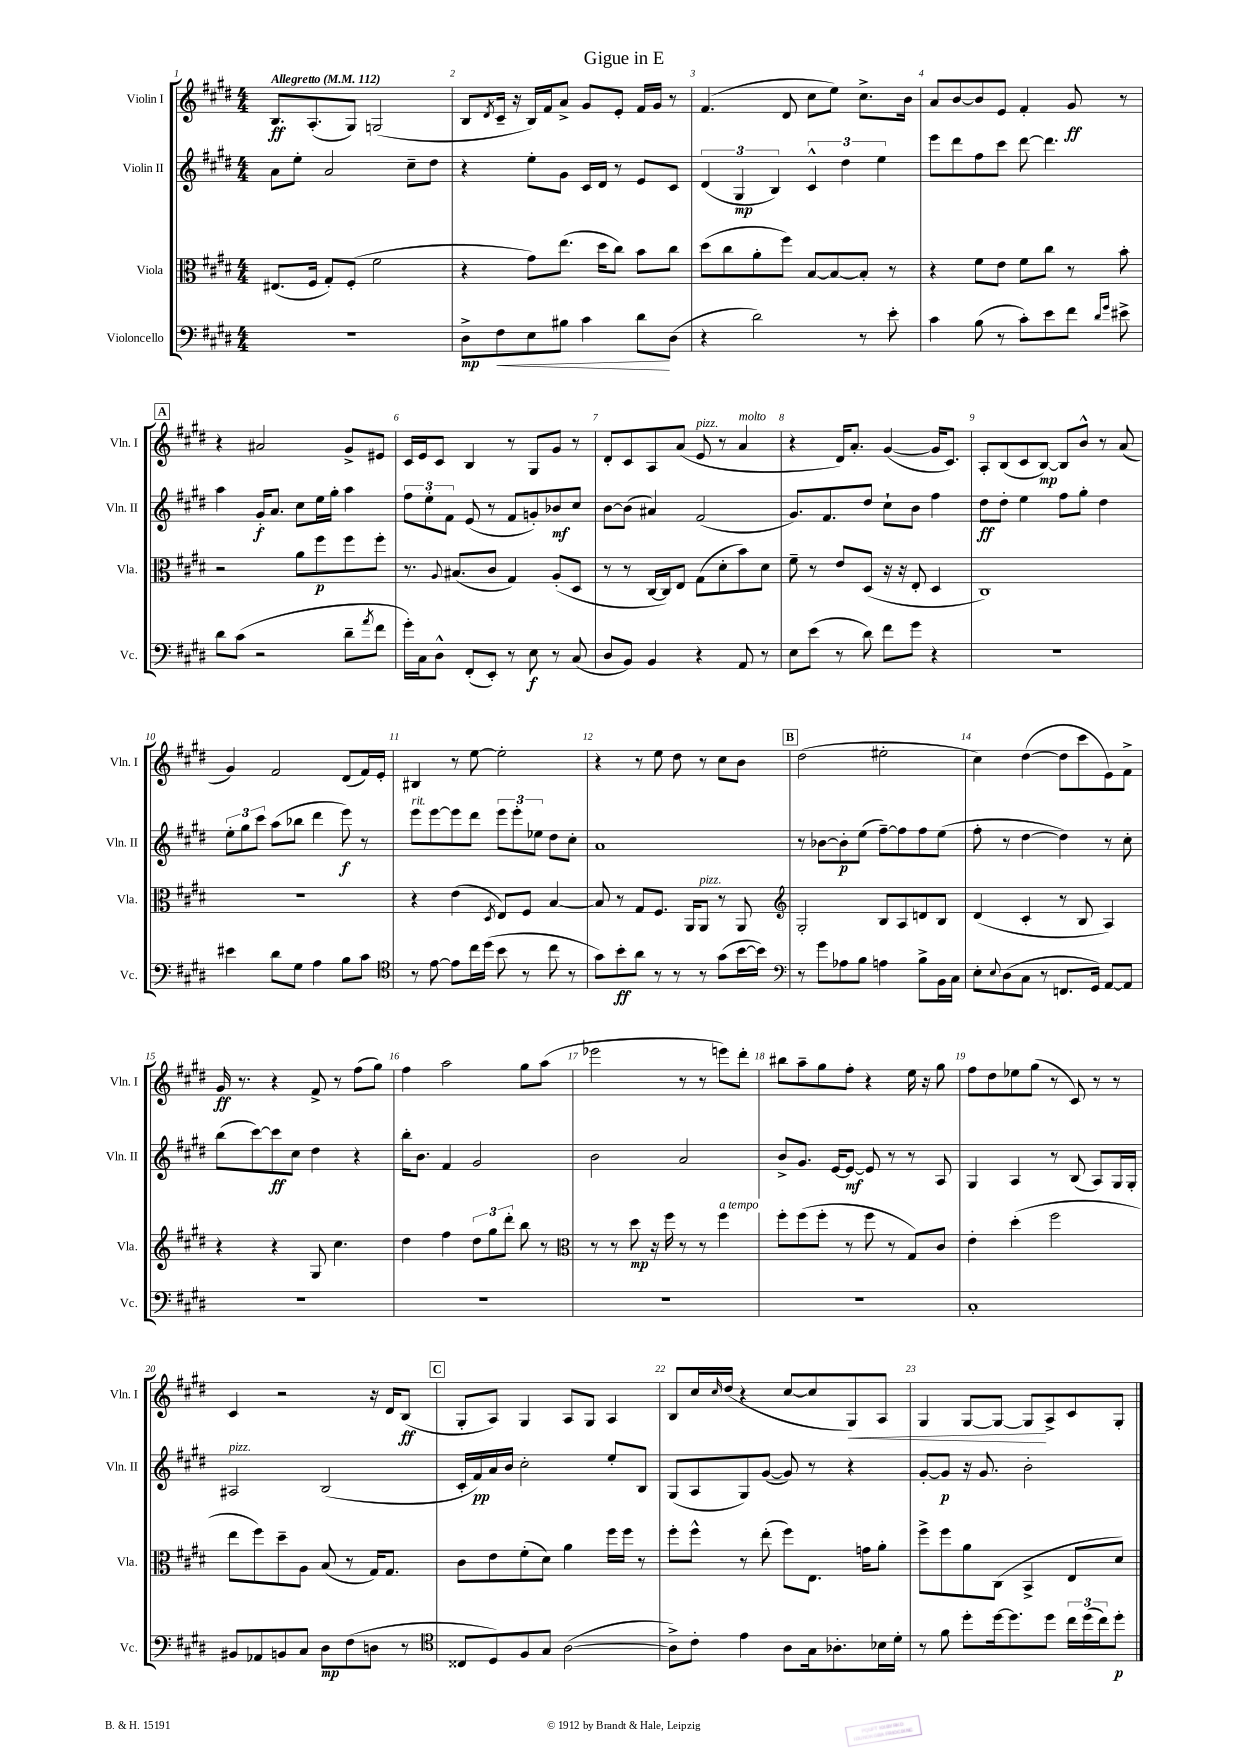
\header { title = "Gigue in E" }
<<
\new StaffGroup <<
\new Staff = "s0" \with { instrumentName = "Violin I" shortInstrumentName = "Vln. I" } {
    \clef treble \key e \major \numericTimeSignature \time 4/4 \tempo "Allegretto" 4 = 112
    b8.\ff a8.-.( gis8) g2( |
    b8 \acciaccatura { dis'8 } cis'16-- r16 b16) fis'16 a'8-> gis'8 e'8-. fis'16 gis'16 r8 |
    fis'4.( dis'8 cis''8 e''8) cis''8.-> b'16 |
    a'8 b'8~ b'8 e'8 fis'4-. gis'8\ff r8 |
    \mark \markup { \box "A" } r4 ais'2 gis'8-> eis'8 |
    cis'16 e'16 cis'8 b4 r8 gis8 gis'8 r8 |
    dis'8-. cis'8 a8 a'8( e'8^\markup { \italic "pizz." } r8 a'4^\markup { \italic "molto" } |
    r4 dis'16) a'8.-. gis'4~( gis'16 cis'8.) |
    a8-. b8( cis'8 b8~\mp) b8 b'8-^ r8 a'8( |
    gis'4) fis'2 dis'8( fis'16) e'16-. |
    bis4 r8 e''8~ e''2-. |
    r4 r8 e''8 dis''8 r8 cis''8 b'8 |
    \mark \markup { \box "B" } dis''2( eis''2-. |
    cis''4) dis''4~( dis''8 cis'''8 e'8) fis'8-> |
    gis'16\ff r8. r4 fis'8-> r8 fis''8( gis''8) |
    fis''4 a''2 gis''8 a''8( |
    ees'''2 r8 r8 e'''8) dis'''8-. |
    bis''8 a''8-- gis''8 fis''8-. r4 e''16 r16 gis''8 |
    fis''8 dis''8 ees''8 gis''8( r8 cis'8) r8 r8 |
    cis'4 r2 r16 dis'16 b8\ff( |
    \mark \markup { \box "C" } gis8-. a8) gis4 a8 gis8 a4 |
    b8 cis''16 \grace { cis''16 } dis''16( r4 cis''8~ cis''8 gis8\<) a8 |
    gis4 gis8~ gis8~ gis8\! a8-> cis'8 gis8-. \bar "|." |
}
\new Staff = "s1" \with { instrumentName = "Violin II" shortInstrumentName = "Vln. II" } {
    \clef treble \key e \major \numericTimeSignature \time 4/4
    a'8 e''8-. a'2 cis''8-- dis''8 |
    r4 e''8-. gis'8 cis'16 dis'16 r8 e'8 cis'8 |
    \tuplet 3/2 { dis'4( gis4\mp b4) } \tuplet 3/2 { cis'4-^ dis''4 e''4 } |
    e'''8 dis'''8 fis''8 cis'''8 dis'''8~ dis'''4. |
    \mark \markup { \box "A" } a''4 gis'16-.\f a'8. cis''8 e''16 gis''16-. a''4 |
    \tuplet 3/2 { fis''8 e''8-. fis'8 } e'8( r8 fis'8 g'8-.) bes'8\mf cis''8 |
    b'8~ b'8( ais'4) fis'2( |
    gis'8.) fis'8. dis''8 cis''8-! b'8 fis''4 |
    dis''8\ff dis''8-. e''4 fis''8 gis''8-. dis''4 |
    \tuplet 3/2 { e''8-. gis''8 cis'''8 } a''8( bes''8 dis'''4 e'''8\f) r8 |
    e'''8^\markup { \italic "rit." } e'''8~ e'''8 dis'''8 \tuplet 3/2 { e'''8 e'''8-. ees''8 } dis''8 cis''8-. |
    a'1 |
    \mark \markup { \box "B" } r8 bes'8~ bes'8-.\p e''8( fis''8~--) fis''8 fis''8 e''8( |
    fis''8-. r8 dis''4~ dis''4) r8 cis''8-. |
    b''8( cis'''8~) cis'''8\ff cis''8 dis''4 r4 |
    b''16-. b'8. fis'4 gis'2 |
    b'2 a'2 |
    b'8-> gis'8. e'16~ e'8~\mf e'8 r8 r8 a8 |
    gis4 a4 r8 b8( a8) gis16 gis16-. |
    ais2^\markup { \italic "pizz." } b2( |
    \mark \markup { \box "C" } cis'16-. fis'16\pp) a'16 b'16 cis''2-. e''8-. b8 |
    gis8( a8 gis8) gis'8~( gis'8) r8 r4 |
    gis'8~-. gis'8\p r16 gis'8. b'2-. \bar "|." |
}
\new Staff = "s2" \with { instrumentName = "Viola" shortInstrumentName = "Vla." } {
    \clef alto \key e \major \numericTimeSignature \time 4/4
    eis8.( fis16 gis8-.) fis8-.( fis'2 |
    r4 gis'8) e''8.( dis''16 cis''8) b'8 cis''8 |
    dis''8( cis''8 a'8-. fis''8) b8~ b8~ b8-. r8 |
    r4 fis'8 e'8 fis'8 cis''8 r8 b'8-. |
    \mark \markup { \box "A" } r2 a'8 fis''8\p fis''8 fis''8-. |
    r8. \appoggiatura { a8 } bis8.( cis'8 gis4) a8-.( dis8 |
    r8 r8 cis16~ cis16) e8 gis8( dis'8-. b'8) dis'8 |
    fis'8-- r8 e'8 dis8( r16 r16 e8-. dis4 |
    cis1) |
    R1 |
    r4 e'4( \acciaccatura { dis8 } e8) fis8 b4~ |
    b8 r8 gis8 fis8. a,16 a,8^\markup { \italic "pizz." } r8 a,8 |
    \mark \markup { \box "B" } \clef treble gis2-. b8 a8 d'8 b8 |
    dis'4( cis'4-. r8 b8 a4) |
    r4 r4 gis8 cis''4. |
    dis''4 fis''4 \tuplet 3/2 { dis''8 gis''8 dis'''8-. } b''8 r8 |
    \clef alto r8 r8 dis''8\mp r16 fis''16 r8 r8 fis''4^\markup { \italic "a tempo" } |
    fis''8-. fis''8( fis''8-. r8 fis''8 r8 gis8) cis'8 |
    e'4-. dis''4-.( fis''2 |
    e''8 fis''8) dis''8-- a8 b8( r8 gis16) gis8. |
    \mark \markup { \box "C" } cis'8 e'8 fis'8-.( dis'8) a'4 fis''16 fis''16 r8 |
    fis''8-. fis''8-^ r8 e''8-.( fis''8) e8. g'16 a'8-. |
    fis''8-> fis''8 a'8 cis8( b,4-> e8 dis'8) \bar "|." |
}
\new Staff = "s3" \with { instrumentName = "Violoncello" shortInstrumentName = "Vc." } {
    \clef bass \key e \major \numericTimeSignature \time 4/4
    R1 |
    dis8->\mp fis8\< e8 bis8 cis'4 dis'8\! dis8( |
    r4 dis'2) r8 e'8-. |
    cis'4 b8( r8 cis'8-.) e'8 fis'8 \grace { dis'16 gis'16 } eis'8-> |
    \mark \markup { \box "A" } dis'8 cis'8( r2 dis'8-- \acciaccatura { a'8 } fis'8 |
    gis'16-.) cis16 dis8-^ fis,8-.( e,8-.) r8 e8\f r8 cis8( |
    dis8 b,8) b,4 r4 a,8 r8 |
    e8 e'8( r8 dis'8) fis'8 gis'8 r4 |
    r1 |
    eis'4 dis'8 gis8 a4 b8 cis'8 |
    \clef tenor r8 e'8~ e'8 cis''16 dis''16( b'8 r8 cis''8 r8 |
    gis'8) b'8-.\ff a'8 r8 r8 r8 gis'8( b'16~ b'16) |
    \mark \markup { \box "B" } \clef bass r8 gis'8 aes8 b8 a4 b8-> b,16 cis16 |
    e8-. \appoggiatura { e8 } dis8( cis8 r8 f,8. gis,16) a,8~ a,8 |
    R1 |
    R1 |
    R1 |
    R1 |
    cis1-. |
    bis,8 aes,8 b,8 cis8 dis8\mp fis8( d8 r8 |
    \mark \markup { \box "C" } \clef tenor cisis8 dis8) fis8 gis8 a2~( |
    a8->) cis'8-. e'4 a8 gis16 aes8.-. bes16 dis'16-. |
    r8 fis'8 dis''8-. dis''16~ dis''8. dis''8 \tuplet 3/2 { cis''16 dis''16( cis''16) } dis''8-.\p \bar "|." |
}
>>
>>
\layout { \context { \Score \override BarNumber.break-visibility = ##(#f #t #t) barNumberVisibility = #all-bar-numbers-visible } }
